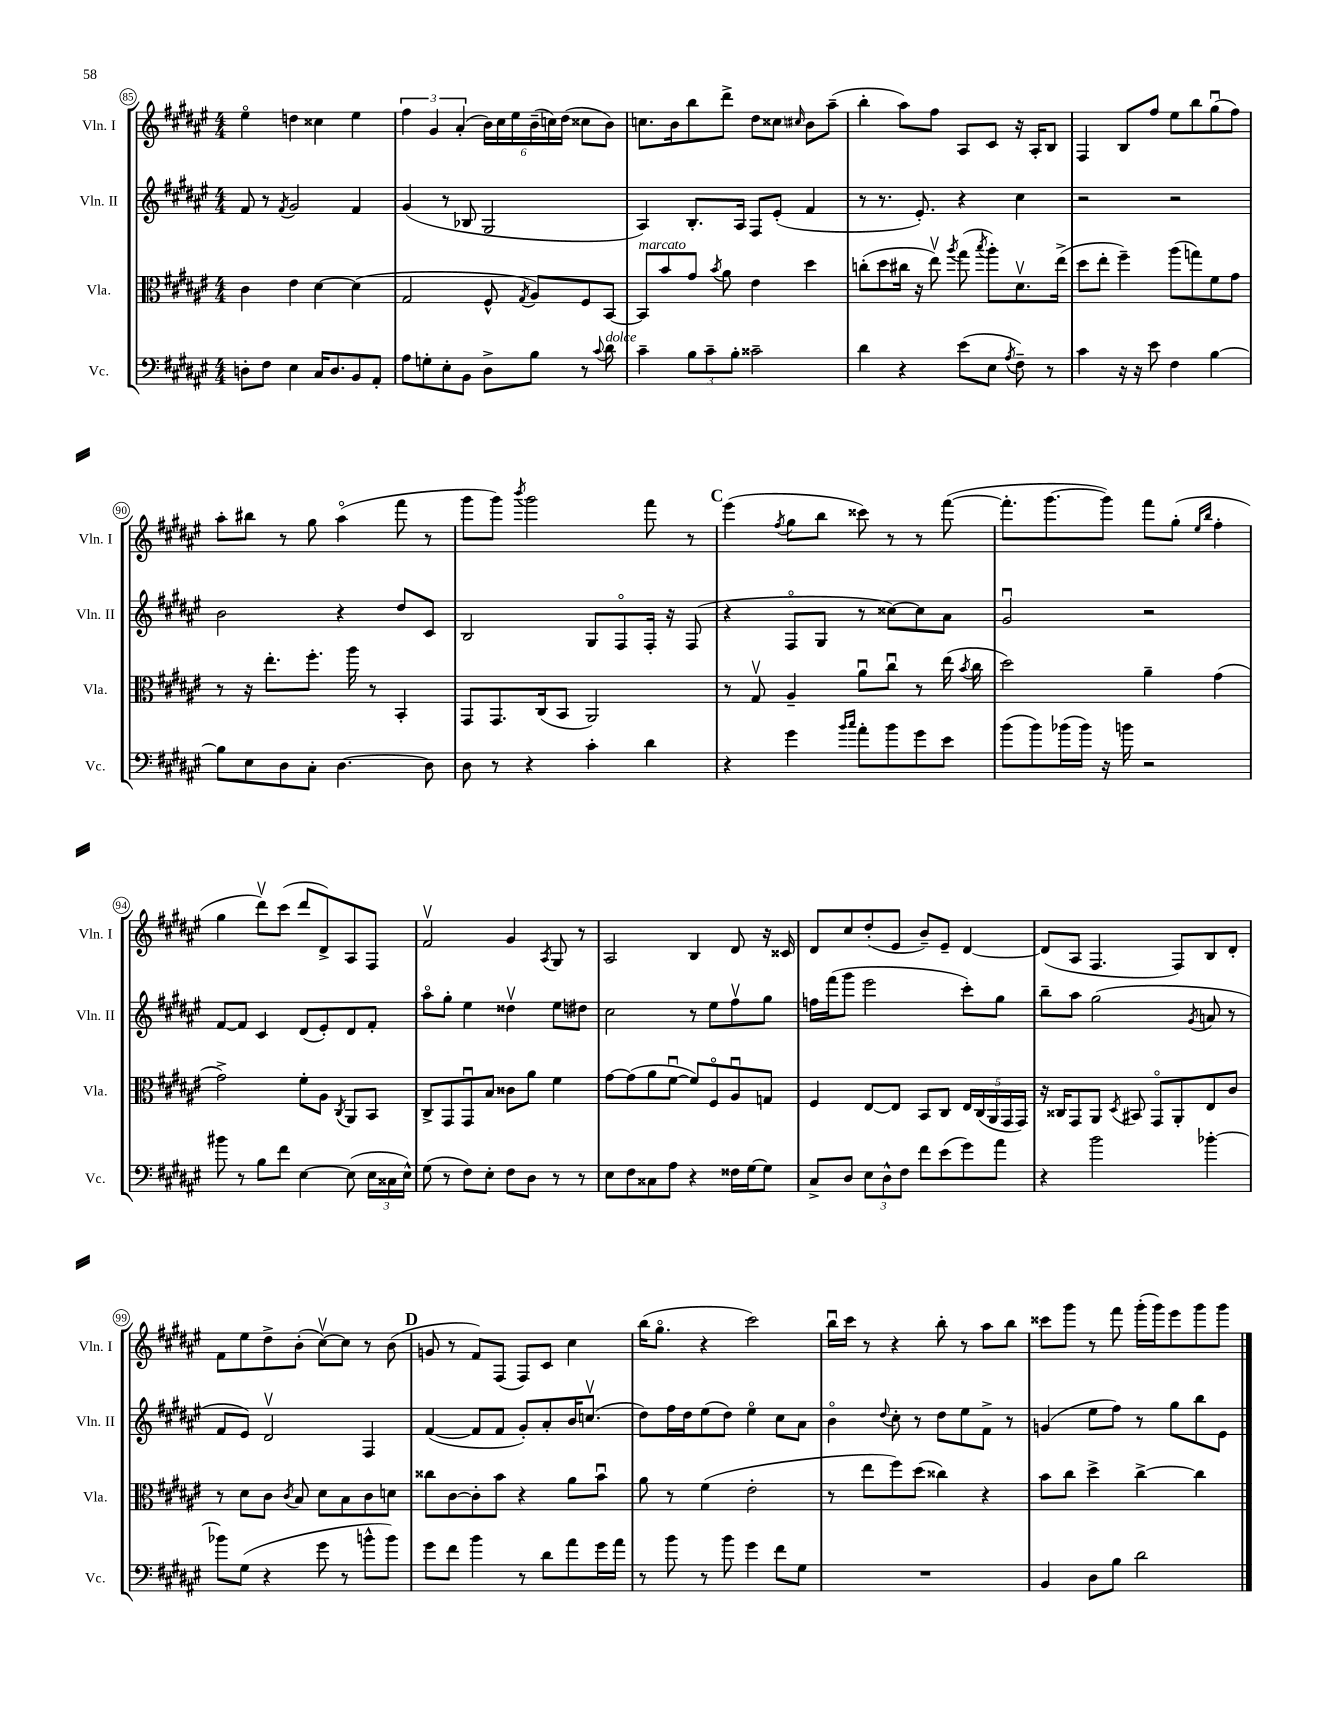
<<
\new StaffGroup <<
\new Staff = "s0" \with { instrumentName = "Vln. I" shortInstrumentName = "Vln. I" } {
    \clef treble \key fis \major \numericTimeSignature \time 4/4
    \autoBeamOff eis''4\flageolet d''4 cisis''4 eis''4 |
    \tuplet 3/2 { fis''4 gis'4 ais'4-.( } \tuplet 6/4 { b'16[) cis''16 eis''16 b'16--( c''16) dis''16]( } cisis''8[ b'8]) |
    c''8.[ b'16 b''8 dis'''8]-> dis''8[ cisis''8] \grace { cis''16 } b'8[ ais''8]--( |
    b''4-. ais''8[) fis''8] ais8[ cis'8] r16 ais16[-. b8] |
    fis4 b8[ fis''8] eis''8[ b''8 gis''8\downbow( fis''8]) |
    ais''8[-. bis''8] r8 gis''8 ais''4\flageolet( fis'''8 r8 |
    gis'''8[ gis'''8]) \acciaccatura { b'''8 } gis'''2 fis'''8 r8 |
    \mark \markup { \bold "C" } eis'''4( \acciaccatura { fis''8 } gis''8[ b''8] cisis'''8) r8 r8 fis'''8~( |
    fis'''8.[-. gis'''8.~ gis'''8]) fis'''8[ gis''8]-.( \grace { eis''16[ b''16] } fis''4-. |
    gis''4 dis'''8[\upbow) cis'''8]( dis'''8[ dis'8->) ais8 fis8] |
    fis'2\upbow gis'4 \acciaccatura { ais8 } gis8 r8 |
    ais2 b4 dis'8 r16 cisis'16 |
    dis'8[ cis''8 dis''8-.( eis'8] b'8[--) eis'8]-- dis'4~ |
    dis'8[( ais8] fis4. fis8[) b8 dis'8]-. |
    fis'8[ eis''8 dis''8-> b'8]-.( cis''8[~\upbow) cis''8] r8 b'8( |
    \mark \markup { \bold "D" } g'8 r8 fis'8[) fis8]( fis8[) cis'8] cis''4 |
    b''16[( gis''8.]\flageolet r4 cis'''2) |
    b''16[\downbow cis'''16] r8 r4 b''8-. r8 ais''8[ b''8] |
    cisis'''8[ gis'''8] r8 fis'''8 gis'''16[-.( gis'''16) eis'''8 gis'''8 gis'''8] \bar "|." |
}
\new Staff = "s1" \with { instrumentName = "Vln. II" shortInstrumentName = "Vln. II" } {
    \clef treble \key fis \major \numericTimeSignature \time 4/4
    \autoBeamOff fis'8 r8 \acciaccatura { fis'8 } gis'2 fis'4 |
    gis'4( r8 bes8 gis2 |
    ais4) b8.[-. ais16] fis8[ eis'8]-.( fis'4 |
    r8 r8. eis'8.-.) r4 cis''4 |
    r2 r2 |
    b'2 r4 dis''8[ cis'8] |
    b2 gis8[ fis8\flageolet fis16]-. r16 fis8( |
    \mark \markup { \bold "C" } r4 fis8[\flageolet gis8] r8 cisis''8[~) cisis''8 ais'8] |
    gis'2\downbow r2 |
    fis'8[~ fis'8] cis'4 dis'8[( eis'8-.) dis'8 fis'8]-. |
    ais''8[\flageolet gis''8]-. eis''4 disis''4\upbow eis''8[ dis''8] |
    cis''2 r8 eis''8[ fis''8\upbow gis''8] |
    f''16[ fis'''16( gis'''8] eis'''2 cis'''8[-.) gis''8] |
    b''8[-- ais''8] gis''2( \acciaccatura { gis'8 } a'8 r8 |
    fis'8[ eis'8]) dis'2\upbow fis4 |
    \mark \markup { \bold "D" } fis'4~( fis'8[ fis'8] gis'8[-.) ais'8-. b'16 c''8.]\upbow( |
    dis''8[) fis''16 dis''16 eis''8( dis''8]) eis''4\flageolet cis''8[ ais'8] |
    b'4\flageolet \appoggiatura { dis''8 } cis''8-. r8 dis''8[ eis''8 fis'8]-> r8 |
    g'4( eis''8[ fis''8]) r8 gis''8[ b''8 eis'8] \bar "|." |
}
\new Staff = "s2" \with { instrumentName = "Vla." shortInstrumentName = "Vla." } {
    \clef alto \key fis \major \numericTimeSignature \time 4/4
    \autoBeamOff cis'4 eis'4 dis'4~ dis'4( |
    gis2 fis8-^ \acciaccatura { gis8 } ais8[) fis8 b,8]~ |
    b,8[^\markup { \italic "marcato" } b'8 gis'8] \acciaccatura { b'8 } ais'8 eis'4 dis''4 |
    c''8[-.( dis''8 cis''16] r16 eis''8\upbow) \acciaccatura { ais''8 } gis''8( \acciaccatura { b''8 } ais''8[-.) dis'8.\upbow eis''16]->( |
    dis''8[ eis''8]-. fis''4--) ais''8[( g''8) fis'8 gis'8] |
    r8 r16 eis''8.[-. fis''8.]-. ais''16 r8 b,4-. |
    gis,8[ gis,8. cis16( b,8] ais,2) |
    \mark \markup { \bold "C" } r8 gis8\upbow ais4-- ais'8[\downbow cis''8]\downbow r8 eis''16( \acciaccatura { b'8 } cis''16 |
    dis''2) ais'4-- gis'4( |
    gis'2->) fis'8[-. ais8] \acciaccatura { cis8 } ais,8[ b,8] |
    cis8[-> gis,8 gis,8\downbow b8] cisis'8[ ais'8] fis'4 |
    gis'8[~ gis'8( ais'8 fis'8]~\downbow fis'8[) fis8\flageolet ais8\downbow g8] |
    fis4 eis8[~ eis8] b,8[ cis8] \tuplet 5/4 { eis16[ cis16( ais,16 gis,16 gis,16]) } |
    r16 cisis16[ gis,8 ais,8] \acciaccatura { dis8 } bis,8 gis,8[\flageolet ais,8-. eis8 cis'8] |
    r8 dis'8[ cis'8] \acciaccatura { cis'8 } b8 dis'8[ b8 cis'8 d'8] |
    \mark \markup { \bold "D" } cisis''8[ cis'8~ cis'8-. b'8] r4 ais'8[ b'8]\downbow |
    ais'8 r8 fis'4( eis'2-. |
    r8 eis''8[ fis''8) dis''8]( cisis''4) r4 |
    b'8[ cis''8] dis''4-> cis''4~-> cis''4 \bar "|." |
}
\new Staff = "s3" \with { instrumentName = "Vc." shortInstrumentName = "Vc." } {
    \clef bass \key fis \major \numericTimeSignature \time 4/4
    \autoBeamOff d8[-. fis8] eis4 cis16[ d8. b,8 ais,8]-. |
    ais8[ g8-. eis8-. b,8] dis8[-> b8] r8 \appoggiatura { cis'8 } dis'8^\markup { \italic "dolce" } |
    cis'4-- \tuplet 3/2 { b8[ cis'8-- b8]-. } cisis'2-- |
    dis'4 r4 eis'8[( eis8] \acciaccatura { ais8 } fis8--) r8 |
    cis'4 r16 r16 eis'8 fis4 b4~ |
    b8[ eis8 dis8 cis8]-. dis4.~ dis8 |
    dis8 r8 r4 cis'4-. dis'4 |
    \mark \markup { \bold "C" } r4 gis'4 \grace { b'16[ cis''16] } ais'8[-. b'8 gis'8 eis'8] |
    b'8[( b'8) bes'16( bes'16]) r16 b'16 r2 |
    bis'8 r8 b8[ fis'8] eis4~ eis8( \tuplet 3/2 { eis16[ cisis16 eis16]-^) } |
    gis8( r8 fis8[) eis8]-. fis8[ dis8] r8 r8 |
    eis8[ fis8 cisis8 ais8] r4 fisis16[ gis16~ gis8] |
    cis8[-> dis8] \tuplet 3/2 { eis8[ dis8-^ fis8] } fis'8[ eis'8( gis'8) ais'8] |
    r4 b'2 bes'4~-. |
    bes'8[ gis8]( r4 gis'8 r8 b'8[-^ b'8]) |
    \mark \markup { \bold "D" } gis'8[ fis'8] b'4 r8 dis'8[ ais'8 gis'16 ais'16] |
    r8 b'8 r8 b'8 gis'4 fis'8[ gis8] |
    R1 |
    b,4 dis8[ b8] dis'2 \bar "|." |
}
>>
>>
\layout { \context { \Score currentBarNumber = #85 \override BarNumber.stencil = #(make-stencil-circler 0.1 0.3 ly:text-interface::print) } }
